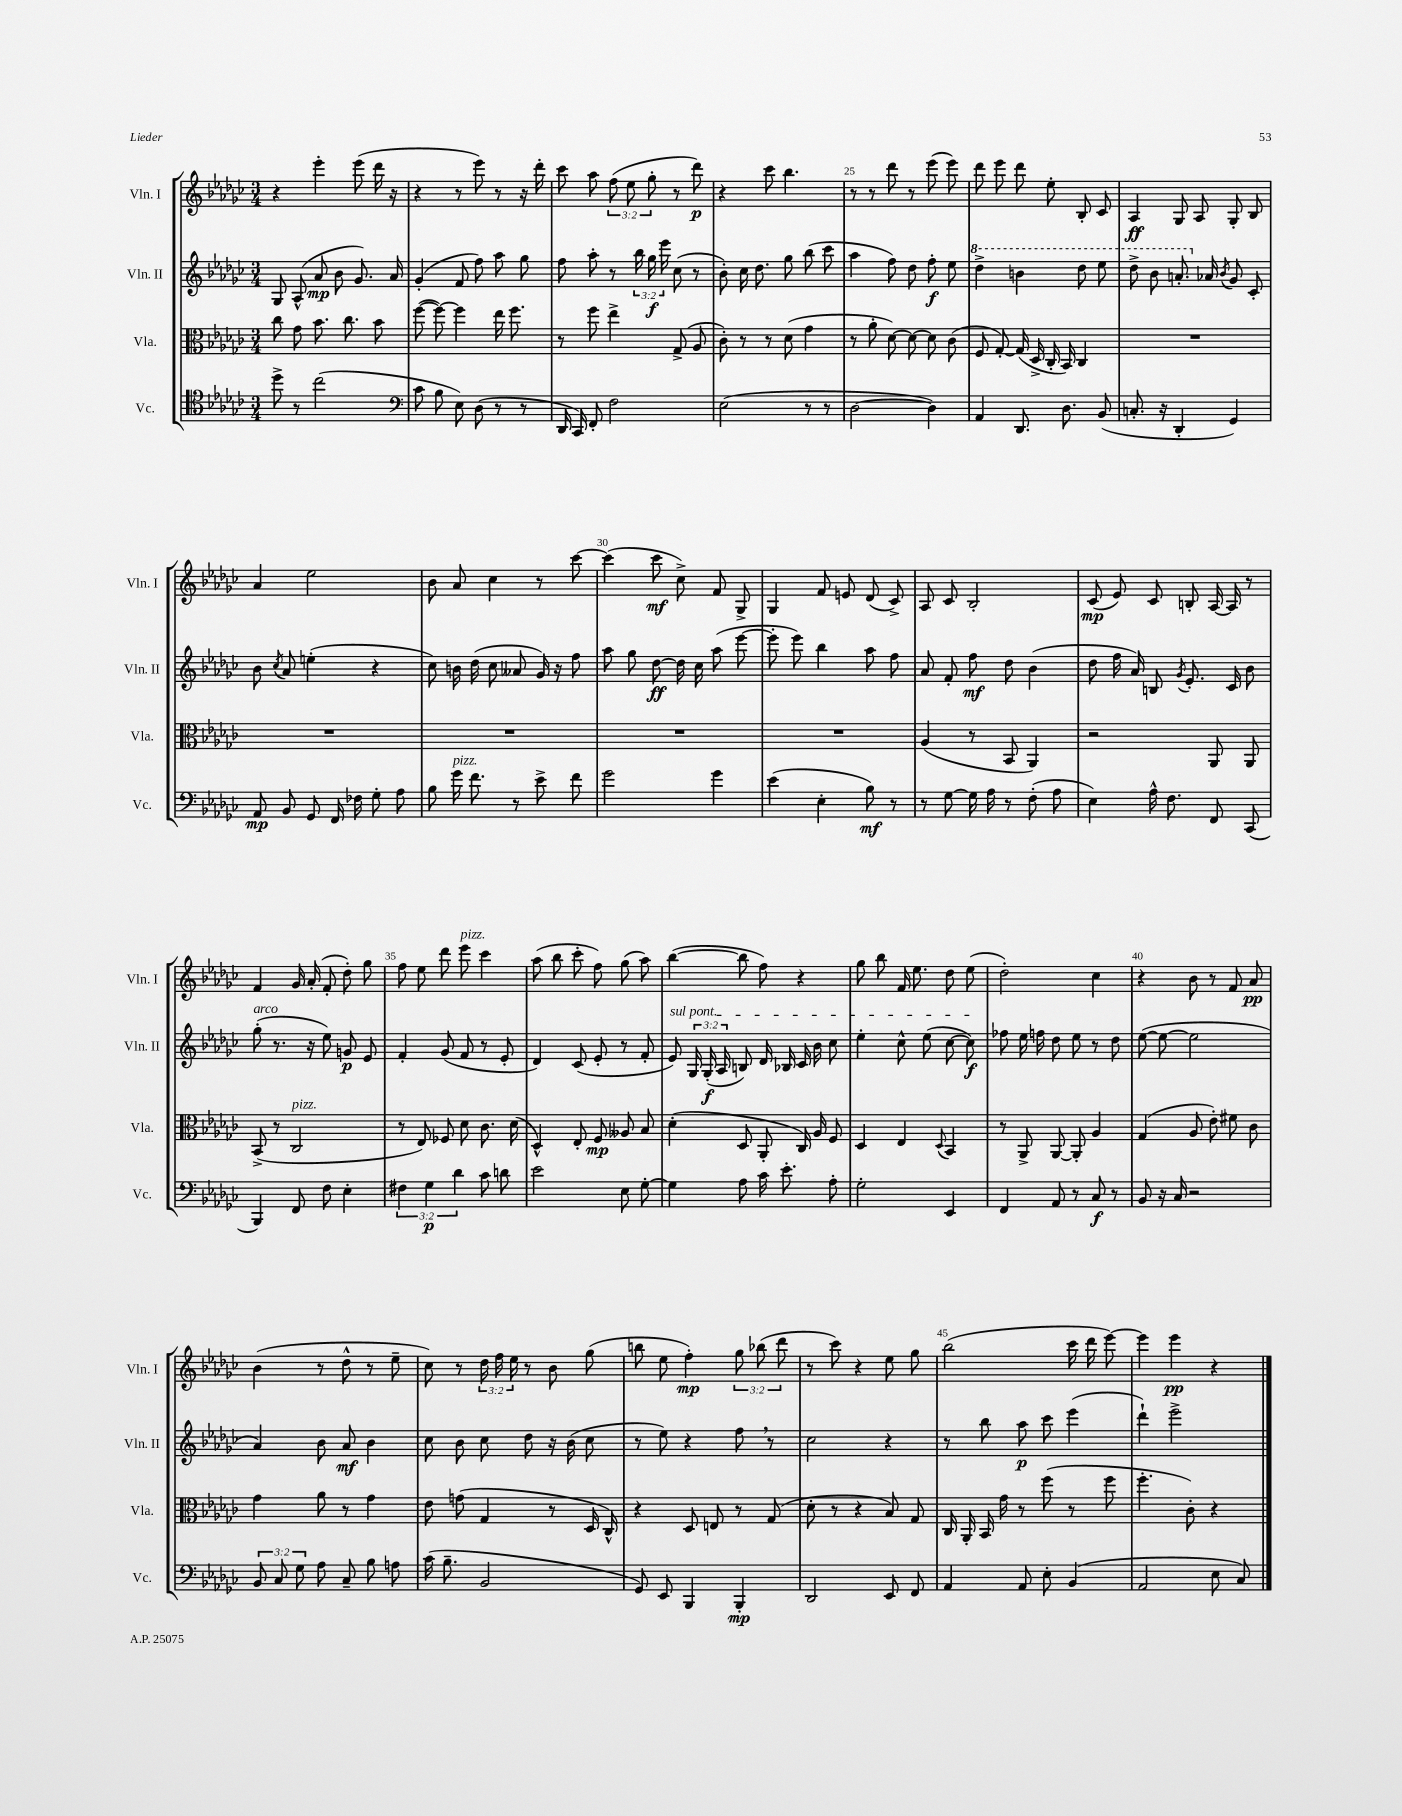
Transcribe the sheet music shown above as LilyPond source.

<<
\new StaffGroup <<
\new Staff = "s0" \with { instrumentName = "Vln. I" shortInstrumentName = "Vln. I" } {
    \clef treble \key ges \major \numericTimeSignature \time 3/4 \override Staff.TupletNumber.text = #tuplet-number::calc-fraction-text
    \autoBeamOff r4 ees'''4-. ees'''8( des'''16 r16 |
    r4 r8 ees'''8) r8 r16 des'''16-. |
    ces'''8 aes''8 \tuplet 3/2 { f''8( ees''8 ges''8-. } r8 des'''8\p) |
    r4 ces'''8 bes''4. |
    r8 r8 des'''8 r8 ees'''8( ees'''8) |
    des'''8 ees'''8 des'''8 ees''8-. bes8-. ces'8 |
    aes4\ff ges8 aes8 ges8-. bes8 |
    aes'4 ees''2 |
    bes'8 aes'8 ces''4 r8 ces'''8~ |
    ces'''4( ces'''8\mf ces''8->) f'8 ges8-> |
    ges4 f'8 e'8 des'8( ces'8->) |
    aes8 ces'8 bes2-. |
    ces'8\mp( ees'8) ces'8 b8-. aes16~ aes16 r8 |
    f'4 ges'16 aes'16-.( f'8-. des''8-.) ges''8 |
    f''8 ees''8 des'''8 ees'''8^\markup { \italic "pizz." } ces'''4 |
    aes''8( bes''8 ces'''8-. f''8) ges''8( aes''8) |
    bes''4~( bes''8 f''8) r4 |
    ges''8 bes''8 f'16 ees''8. des''8 ees''8( |
    des''2-.) ces''4 |
    r4 bes'8 r8 f'8 aes'8\pp |
    bes'4( r8 des''8-^ r8 ees''8-- |
    ces''8) r8 \tuplet 3/2 { des''16 f''16 ees''16 } r8 bes'8 ges''8( |
    b''8 ees''8 f''4-.\mp) \tuplet 3/2 { ges''8 bes''8( des'''8 } |
    r8 ces'''8) r4 ees''8 ges''8 |
    bes''2( ces'''16 des'''16 ees'''8~) |
    ees'''4 ees'''4\pp r4 \bar "|." |
}
\new Staff = "s1" \with { instrumentName = "Vln. II" shortInstrumentName = "Vln. II" } {
    \clef treble \key ges \major \numericTimeSignature \time 3/4 \override Staff.TupletNumber.text = #tuplet-number::calc-fraction-text
    \autoBeamOff ges8 aes8-^( aes'8\mp bes'8 ges'8.) aes'16 |
    ges'4-.( f'8 f''8) aes''8 ges''8 |
    f''8 aes''8-. r8 \tuplet 3/2 { bes''16 ges''16\f ees'''16 } ces''8( r8 |
    bes'8-.) ces''16 des''8. ges''8 bes''8( ces'''8 |
    aes''4 f''8) des''8 f''8-.\f ees''8 |
    \ottava #1 des'''4-> b''4 des'''8 ees'''8 |
    des'''8-> bes''8 a''8.-. \ottava #0 aes'!16 \acciaccatura { bes'8 } ges'8 ces'8-. |
    bes'8 \acciaccatura { ces''8 } aes'8 e''4-.( r4 |
    ces''8) b'16 des''16( ces''8 aeses'8 ges'16) r16 f''8 |
    aes''8 ges''8 des''8~\ff des''16 ces''16 aes''8( ees'''8~ |
    ees'''8-. ees'''8) bes''4 aes''8 f''8 |
    aes'8 f'8-. f''8\mf des''8 bes'4( |
    des''8 f''16 aes'16) b8 \acciaccatura { ges'8 } ees'8.-. ces'16 bes'8 |
    ges''8-.^\markup { \italic "arco" }( r8. r16 ees''8) g'8\p ees'8 |
    f'4-. ges'8( f'8 r8 ees'8-. |
    des'4) ces'8( ees'8-. r8 f'8-. |
    \once \override TextSpanner.bound-details.left.text = \markup { \italic "sul pont." } ees'8\startTextSpan) \tuplet 3/2 { ges16 ges16-.\f( aes16 } b8) des'16 bes16 ces'16 bes'16 ces''8 |
    ees''4-. ces''8-^ ees''8( ces''8~ ces''8\f\stopTextSpan) |
    fes''8 ees''16 f''16 des''8 ees''8 r8 des''8 |
    ees''8~( ees''8~ ees''2 |
    aes'4) bes'8 aes'8\mf bes'4 |
    ces''8 bes'8 ces''8 des''8 r16 bes'16( ces''8 |
    r8 ees''8) r4 f''8 \breathe r8 |
    ces''2 r4 |
    r8 bes''8 aes''8\p ces'''8 ees'''4( |
    des'''4-!) ees'''2-> \bar "|." |
}
\new Staff = "s2" \with { instrumentName = "Vla." shortInstrumentName = "Vla." } {
    \clef alto \key ges \major \numericTimeSignature \time 3/4
    \autoBeamOff ces''8 ges'8 bes'8. ces''8. bes'8 |
    f''8~( f''8~) f''4 ees''16 f''8. |
    r8 f''8 ees''4-> ges8->( aes8 |
    ces'8-.) r8 r8 des'8( ges'4 |
    r8 aes'8-. des'8~) des'8~ des'8 ces'8( |
    f8 ges8~-.) ges16( des16-> ces16-. bes,16) ces4 |
    R2. |
    R2. |
    R2. |
    R2. |
    R2. |
    aes4( r8 bes,8 aes,4) |
    r2 aes,8 aes,8 |
    bes,8->( r8 ces2^\markup { \italic "pizz." } |
    r8 ees8) fes8 des'8 ces'8. des'16( |
    des4-^) ees8-. f8\mp aeses8 bes8 |
    des'4-.( des8 aes,8-. ces16) aes16 f8 |
    des4 ees4 \appoggiatura { des8 } bes,4 |
    r8 aes,8-> aes,8~ aes,8-. aes4 |
    ges4( aes8 ees'8-.) fis'8 ces'8 |
    ges'4 aes'8 r8 ges'4 |
    ees'8 g'8( ges4 r8 des16 ces16-^) |
    r4 des8 e8 r8 ges8( |
    des'8-. r8 r4 bes8) ges8 |
    ces16 aes,16-. bes,16 ges'16 r8 f''8( r8 f''8 |
    f''4.-. ces'8-.) r4 \bar "|." |
}
\new Staff = "s3" \with { instrumentName = "Vc." shortInstrumentName = "Vc." } {
    \clef tenor \key ges \major \numericTimeSignature \time 3/4 \override Staff.TupletNumber.text = #tuplet-number::calc-fraction-text
    \autoBeamOff des''8-> r8 ces''2( |
    \clef bass ces'8 bes8 ees8) des8( r8 r8 |
    des,16 ces,16) f,8-. f2 |
    ees2( r8 r8 |
    des2~ des4) |
    aes,4 des,8. des8. bes,8( |
    c8.-. r16 des,4-. ges,4) |
    aes,8\mp bes,8 ges,8 f,16 fes16 ges8-. aes8 |
    bes8 ges'16^\markup { \italic "pizz." } f'8. r8 ees'8-> f'8 |
    ges'2 ges'4 |
    ees'4( ees4-. bes8\mf) r8 |
    r8 ges8~ ges16 aes16 r8 f8-.( aes8 |
    ees4) aes16-^ f8. f,8 ces,8( |
    bes,,4) f,8 f8 ees4-. |
    \tuplet 3/2 { fis4 ges4\p des'4 } ces'8 d'8 |
    ees'2 ees8 ges8~-. |
    ges4 aes8 ces'16 ees'8.-. aes8-. |
    ges2-. ees,4 |
    f,4 aes,8 r8 ces8\f r8 |
    bes,8 r16 ces16 r2 |
    \tuplet 3/2 { bes,8 ces8 ges8 } aes8 ces8-- bes8 a8 |
    ces'16( bes8.-- bes,2 |
    ges,8) ees,8 bes,,4 bes,,4-.\mp |
    des,2 ees,8 f,8 |
    aes,4 aes,8 ees8-. bes,4( |
    aes,2 ees8 ces8) \bar "|." |
}
>>
>>
\layout { \context { \Score currentBarNumber = #21 \override BarNumber.break-visibility = ##(#f #t #t) barNumberVisibility = #(every-nth-bar-number-visible 5) } }
